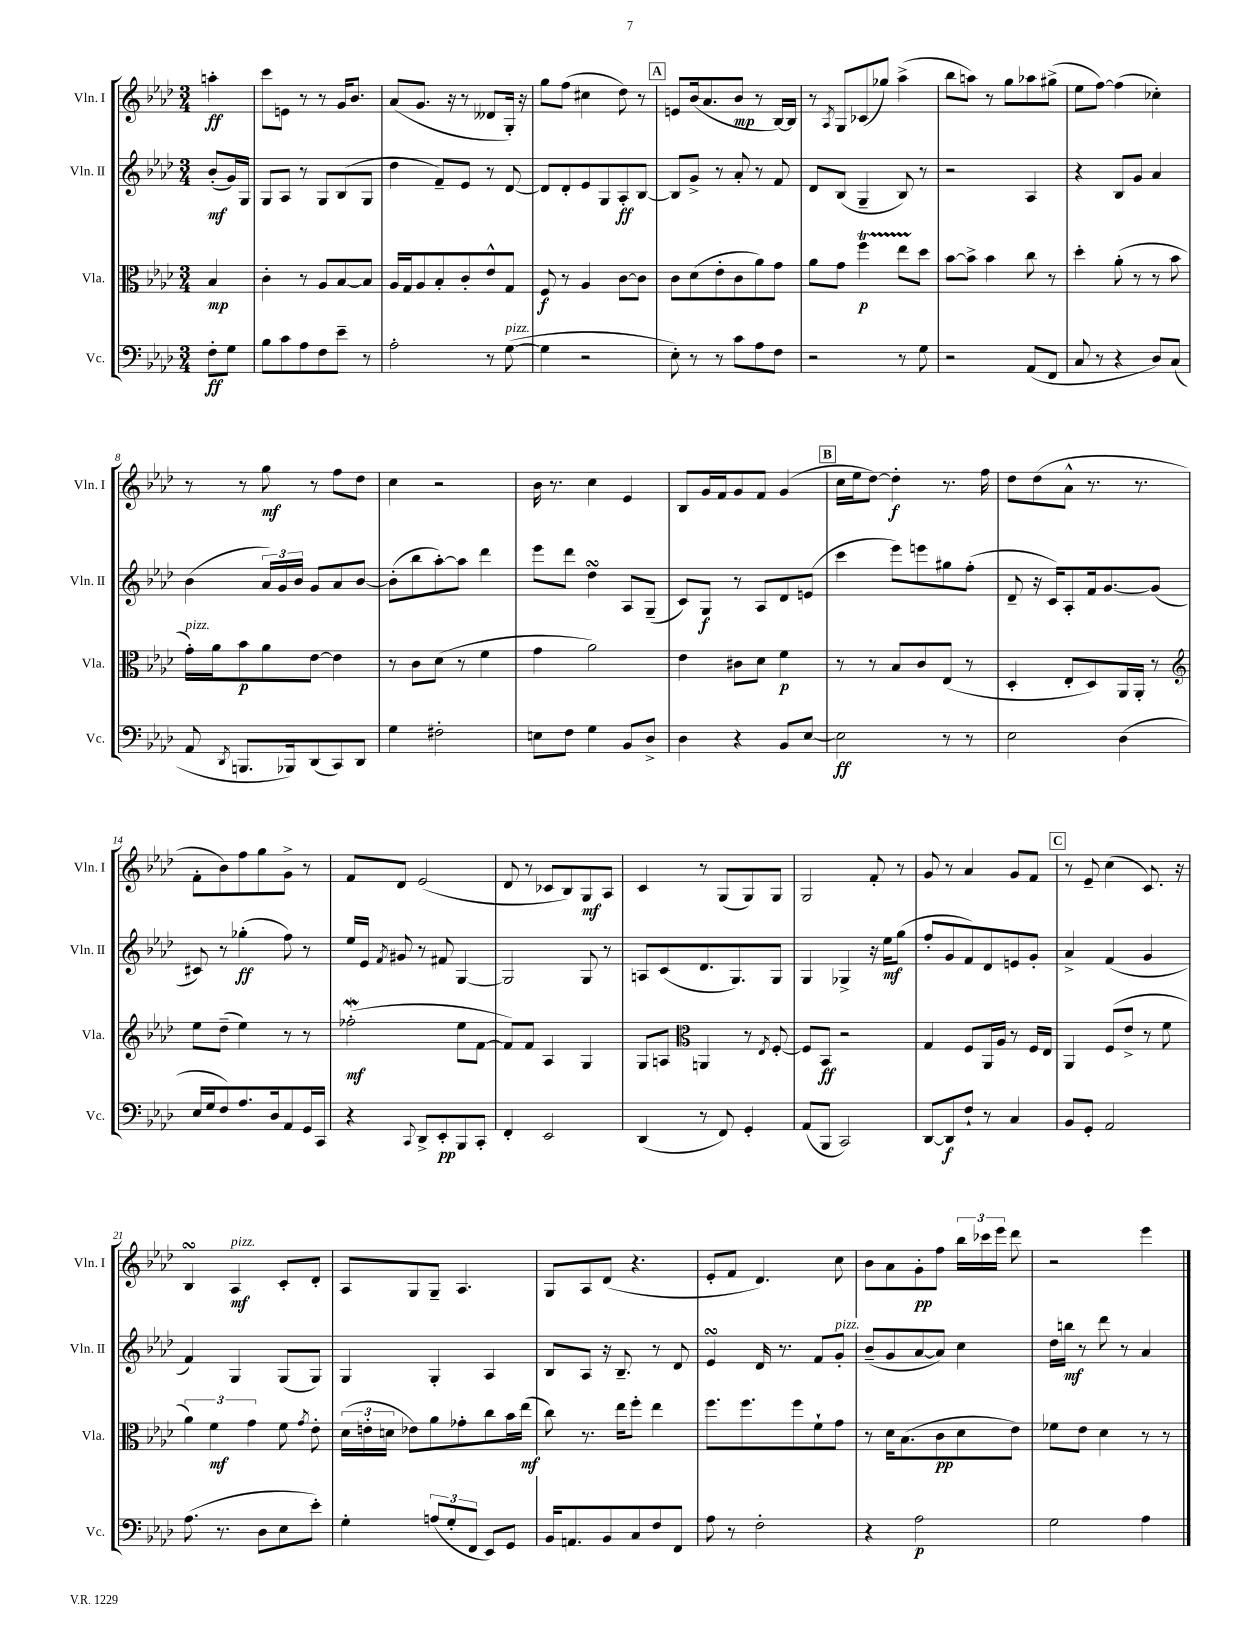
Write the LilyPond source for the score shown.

<<
\new StaffGroup <<
\new Staff = "s0" \with { instrumentName = "Vln. I" shortInstrumentName = "Vln. I" } {
    \clef treble \key aes \major \numericTimeSignature \time 3/4 \partial 4
    \autoBeamOff a''4-.\ff |
    c'''8[ e'8] r8 r8 g'16[ bes'8.] |
    aes'8[( g'8.] r16 r8 deses'8[ g16]-.) r16 |
    g''8[ f''8]( cis''4 des''8) r8 |
    \mark \markup { \box "A" } e'8[ bes'16( aes'8. bes'8]\mp r8 bes16[~) bes16] |
    r8 \acciaccatura { aes8 } g8[ ces'8( ges''8]) aes''4->( |
    bes''8[ a''8]) r8 g''8[ aes''8 gis''8]->( |
    ees''8[ f''8]~) f''4( ces''4-.) |
    r8 r8 g''8\mf r8 f''8[ des''8] |
    c''4 r2 |
    bes'16 r8. c''4 ees'4 |
    bes8[ g'16 f'16 g'8 f'8] g'4( |
    \mark \markup { \box "B" } c''16[ ees''16 des''8]~) des''4-.\f r8. f''16 |
    des''8[ des''8( aes'8]-^ r8. r8. |
    f'8[-. bes'8) f''8 g''8 g'8]-> r8 |
    f'8[ des'8] ees'2( |
    des'8 r8 ces'8[ bes8) g8\mf aes8] |
    c'4 r8 g8[( g8) g8] |
    g2 f'8-. r8 |
    g'8 r8 aes'4 g'8[ f'8] |
    \mark \markup { \box "C" } r8 ees'8-- c''4( c'8.) r16 |
    bes4\turn aes4\mf^\markup { \italic "pizz." } c'8[-. des'8]-. |
    aes8[ g8 g8]-- aes4. |
    g8[ aes8 des'8]( r4. |
    ees'8[-. f'8] des'4.) c''8 |
    bes'8[ aes'8 g'8-.\pp f''8] \tuplet 3/2 { bes''16[ ces'''16 ees'''16] } des'''8 |
    r2 ees'''4 \bar "|." |
}
\new Staff = "s1" \with { instrumentName = "Vln. II" shortInstrumentName = "Vln. II" } {
    \clef treble \key aes \major \numericTimeSignature \time 3/4 \partial 4
    \autoBeamOff bes'8[-.\mf( g'16) g16] |
    g8[ aes8] r8 g8[ bes8( g8] |
    des''4 f'8[--) ees'8] r8 des'8~ |
    des'8[ des'8-. ees'8 g8 aes8-.\ff bes8]~ |
    \mark \markup { \box "A" } bes8[ g'8]-> r8 aes'8-. r8 f'8 |
    des'8[ bes8]( g4-- bes8) r8 |
    r2 aes4 |
    r4 bes8[ g'8] aes'4 |
    bes'4( \tuplet 3/2 { aes'16[) g'16 bes'16] } g'8[ aes'8 bes'8]~ |
    bes'8[-.( bes''8 aes''8~-.) aes''8] des'''4 |
    ees'''8[ des'''8] des''4\turn aes8[ g8]--( |
    c'8[) g8]\f r8 aes8[ des'8 e'8]( |
    \mark \markup { \box "B" } c'''4 ees'''8[) e'''8 gis''8 f''8]-.( |
    des'8-- r16 c'16[) aes8-. f'16 g'8.~ g'8]( |
    cis'8) r8 ges''4-.\ff( f''8) r8 |
    ees''16[ ees'16] \acciaccatura { f'8 } gis'8 r8 fis'8 g4~ |
    g2 g8 r8 |
    a8[ c'8( des'8. g8.) g8] |
    g4 ges4-> r16 ees''16[\mf g''8]( |
    f''8[-. g'8 f'8) des'8 e'8 g'8]-. |
    \mark \markup { \box "C" } aes'4-> f'4( g'4 |
    f'4) g4 g8[( g8]) |
    g4 g4-. aes4 |
    bes8[ aes8] r16 bes8.-- r8 des'8 |
    ees'4\turn des'16 r8. f'8[ g'8]-.^\markup { \italic "pizz." } |
    bes'8[--( g'8 aes'8~ aes'8]) c''4 |
    des''16[ b''16]\mf r8 des'''8 r8 aes'4 \bar "|." |
}
\new Staff = "s2" \with { instrumentName = "Vla." shortInstrumentName = "Vla." } {
    \clef alto \key aes \major \numericTimeSignature \time 3/4 \partial 4
    \autoBeamOff bes4\mp |
    c'4-. r8 aes8[ bes8~ bes8] |
    aes16[ g16 aes8 bes8-. c'8-. ees'8-^ g8] |
    f8\f r8 aes4 c'8[~ c'8] |
    \mark \markup { \box "A" } c'8[ des'8( ees'8-. c'8 aes'8) g'8] |
    aes'8[ g'8] f''4\startTrillSpan\p ees''8[ des''8]\stopTrillSpan |
    bes'8[~ bes'8]-> bes'4 c''8 r8 |
    des''4-. aes'8-.( r8 r8 bes'8 |
    g'16[-.^\markup { \italic "pizz." }) aes'16 bes'8\p aes'8 ees'8]~ ees'4 |
    r8 c'8[ des'8]( r8 f'4 |
    g'4 aes'2) |
    ees'4 cis'8[ des'8] f'4\p |
    \mark \markup { \box "B" } r8 r8 bes8[ c'8 ees8]( r8 |
    des4-. ees8[-. des8) aes,16 aes,16]-. r8 |
    \clef treble ees''8[ des''8]--( ees''4) r8 r8 |
    fes''2-.\mordent\mf( ees''8[ f'8]~ |
    f'8[) f'8] aes4 g4 |
    g8[ a8] \clef alto a,4 r8 \acciaccatura { ees8 } f8~-. |
    f8[ bes,8]\ff r2 |
    g4 f8[ aes,16 aes16] r8 f16[ ees16] |
    \mark \markup { \box "C" } aes,4 f8[( ees'8]-> r8 f'8 |
    \tuplet 3/2 { aes'4) f'4\mf g'4 } f'8 \acciaccatura { g'8 } ees'8-. |
    \tuplet 3/2 { des'16[( e'16-. d'16] } ees'8[) aes'8 ges'8-. c''8 bes'16 ees''16]\mf( |
    c''8) r8. ees''16[ f''8]-. ees''4 |
    f''8.[ f''8. f''8 f'8-! g'8] |
    r8 des'16[ bes8.( c'8\pp des'8 ees'8]) |
    fes'8[ ees'8] des'4 r8 r8 \bar "|." |
}
\new Staff = "s3" \with { instrumentName = "Vc." shortInstrumentName = "Vc." } {
    \clef bass \key aes \major \numericTimeSignature \time 3/4 \partial 4
    \autoBeamOff f8[-.\ff g8] |
    bes8[ c'8 aes8 f8 ees'8]-- r8 |
    aes2-. r8 g8~^\markup { \italic "pizz." }( |
    g4 r2 |
    \mark \markup { \box "A" } ees8-.) r8 r8 c'8[ aes8 f8] |
    r2 r8 g8 |
    r2 aes,8[( f,8] |
    c8 r8 r4 des8[) c8]( |
    aes,8 \acciaccatura { des,8 } b,,8.[ bes,,16) des,8( c,8) des,8] |
    g4 fis2-. |
    e8[ f8] g4 bes,8[ des8]-> |
    des4 r4 bes,8[ ees8]~ |
    \mark \markup { \box "B" } ees2\ff r8 r8 |
    ees2 des4( |
    ees16[ g16 f8) aes8. des16 aes,8 g,16 c,16] |
    r4 \appoggiatura { c,8 } des,8[-> ees,8-.\pp bes,,8 c,8]-. |
    f,4-. ees,2 |
    des,4( r8 f,8) g,4-. |
    aes,8[( bes,,8] c,2) |
    des,8[~ des,8\f f8]-! r8 c4 |
    \mark \markup { \box "C" } bes,8[ g,8]-. aes,2 |
    aes8.( r8. des8[ ees8 ees'8]-.) |
    g4-. \tuplet 3/2 { a8[( g8-. f,8] } ees,8[) g,8] |
    bes,16[ a,8. bes,8 c8 f8 f,8] |
    aes8 r8 f2-. |
    r4 aes2\p |
    g2 aes4 \bar "|." |
}
>>
>>
